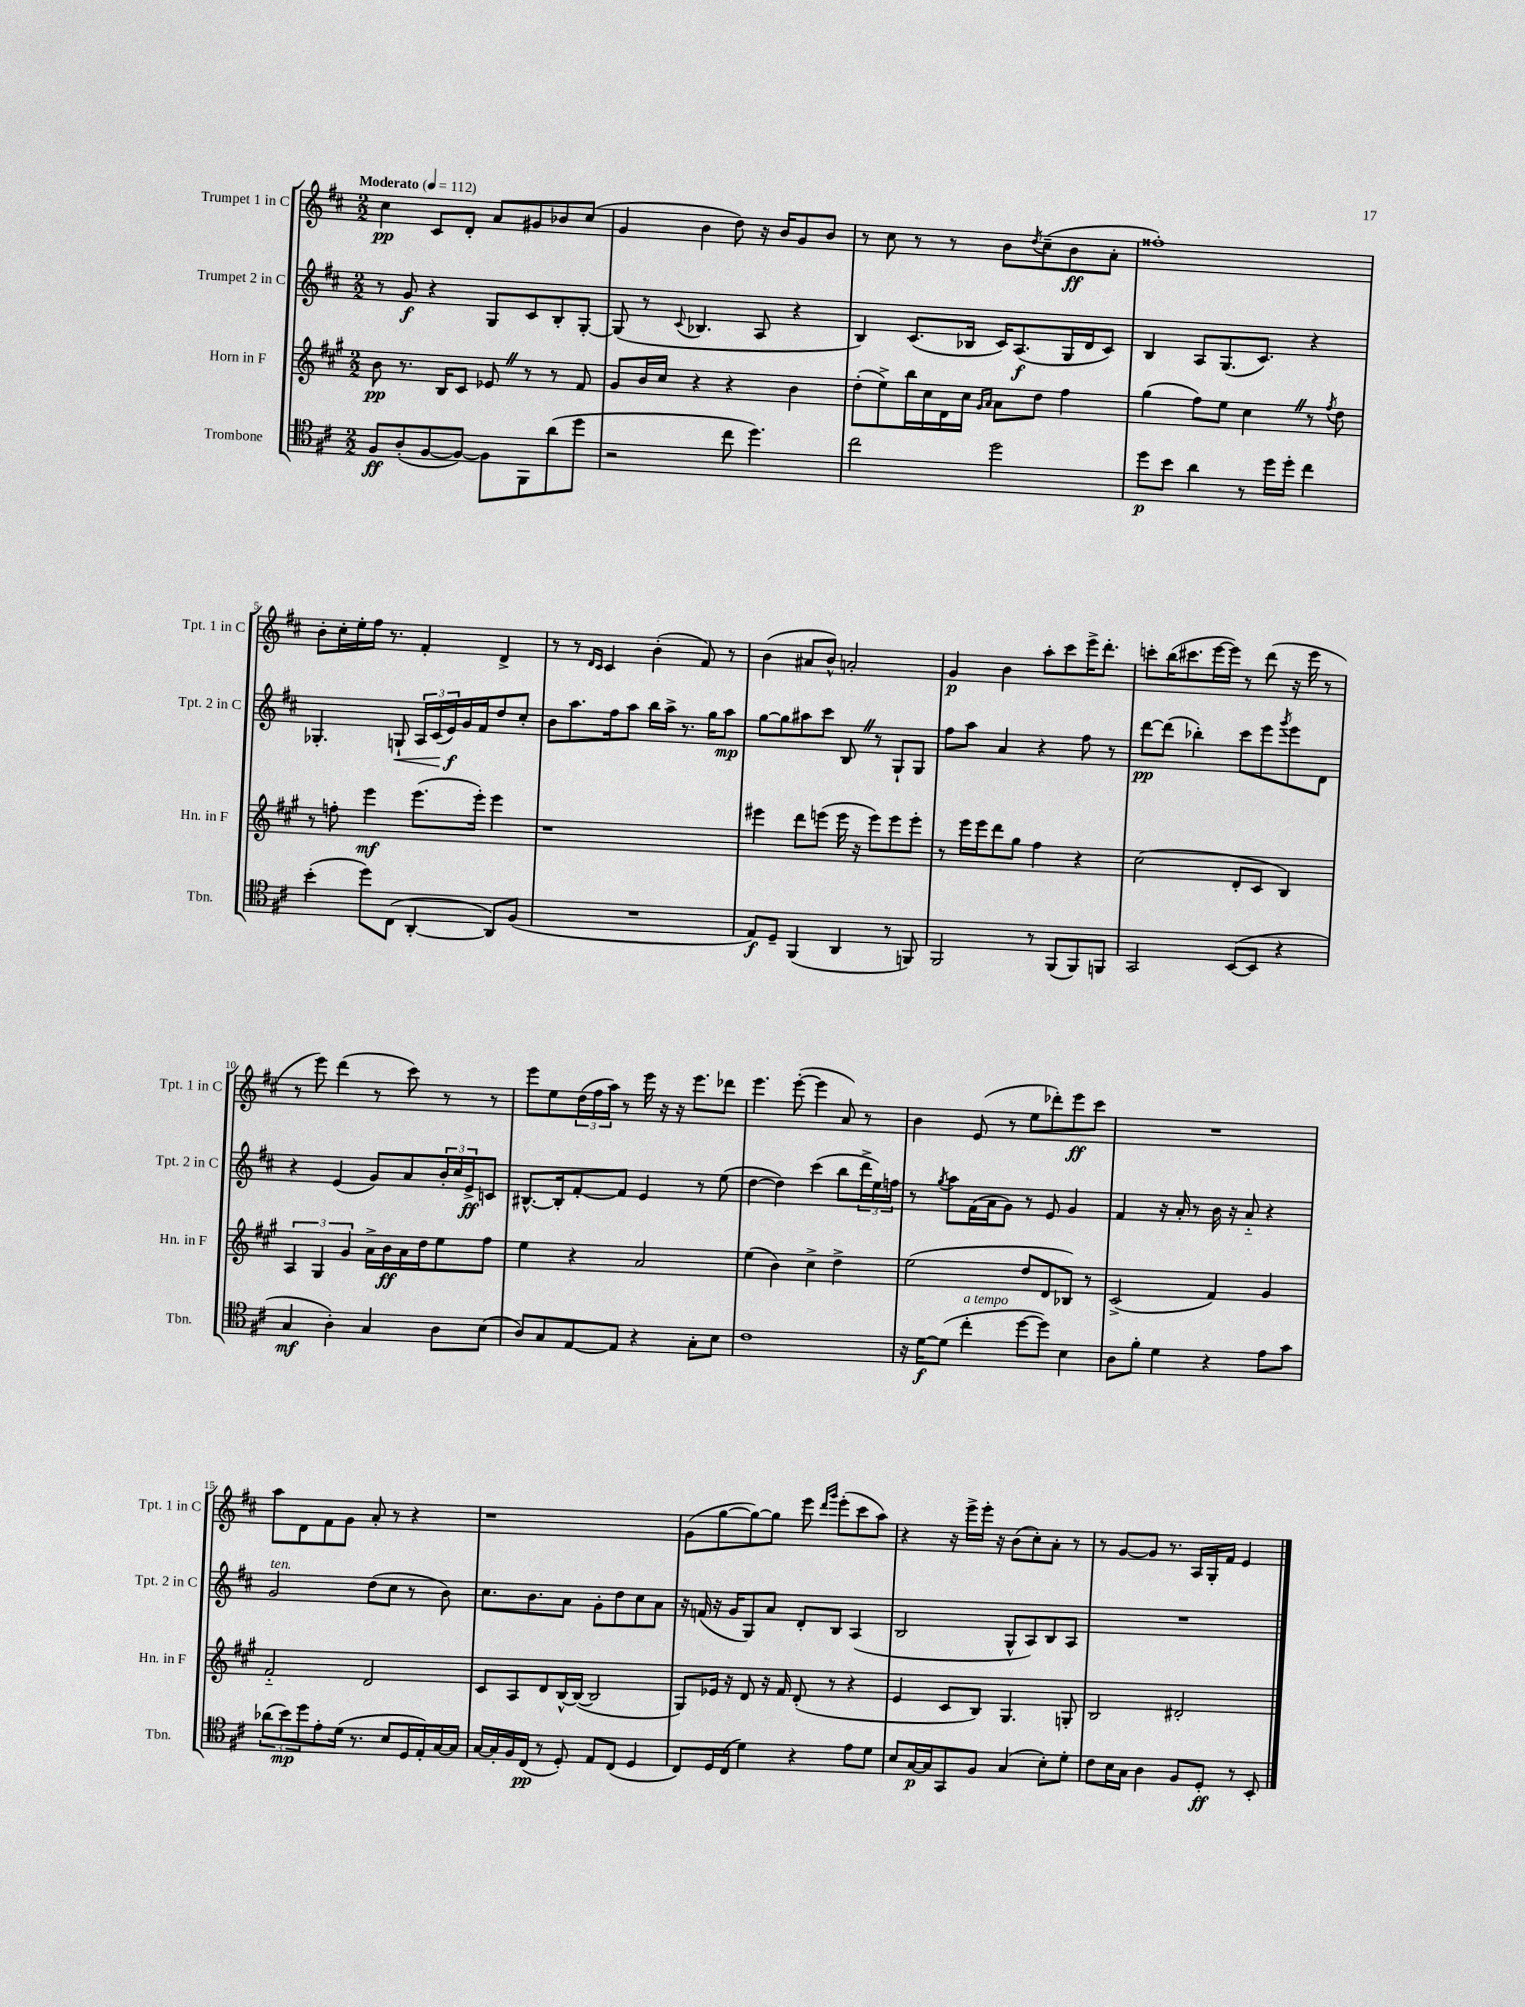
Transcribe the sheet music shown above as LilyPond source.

<<
\new StaffGroup <<
\new Staff = "s0" \with { instrumentName = "Trumpet 1 in C" shortInstrumentName = "Tpt. 1 in C" } {
    \clef treble \key d \major \numericTimeSignature \time 2/2 \tempo "Moderato" 4 = 112
    cis''4\pp cis'8 d'8-. a'8 gis'8 bes'8 cis''8( |
    g'4 b'4 d''8) r16 b'16 g'8 b'8 |
    r8 cis''8 r8 r8 b'8 \acciaccatura { d''8 } cis''8--( b'8\ff a'8-. |
    fisis''1-.) |
    b'8-. cis''16-. e''16-. fis''16 r8. fis'4-. d'4-> |
    r8 r8 \grace { d'16 cis'16 } cis'4 b'4-.( fis'8) r8 |
    b'4( ais'8 b'8-^) a'2-. |
    g'4\p b'4 a''8-. cis'''8 e'''16-> d'''8.-. |
    c'''8-. b''16( cis'''8. e'''16~ e'''16) r8 d'''8( r16 e'''16 r8 |
    r8 e'''8) d'''4( r8 cis'''8) r8 r8 |
    e'''8 e''8 \tuplet 3/2 { d''16( fis''16 a''16) } r8 e'''16 r16 r16 e'''8. des'''8 |
    e'''4. e'''8~-.( e'''4 a'8) r8 |
    b'4 e'8( r8 e''8 des'''8-.) e'''8\ff cis'''8 |
    R1 |
    a''8 d'8 fis'8 g'8 a'8-. r8 r4 |
    r1 |
    g'8( g''8~ g''8~) g''8 e'''8 \grace { d'''16 g'''16 } e'''8-.( cis'''8 a''8) |
    r4 r16 e'''16-> e'''16-. r16 b'8( cis''8-.) a'8-. r8 |
    r8 g'8~ g'8 r8. a16 g16-. fis'16 e'4 \bar "|." |
}
\new Staff = "s1" \with { instrumentName = "Trumpet 2 in C" shortInstrumentName = "Tpt. 2 in C" } {
    \clef treble \key d \major \numericTimeSignature \time 2/2
    r8 g'8\f r4 g8 cis'8 b8-. g8~-. |
    g8( r8 \appoggiatura { cis'8 } bes4. a8 r4 |
    b4) cis'8.( bes16 cis'16) a8.\f( g16 d'16 cis'8) |
    b4 a8 g8.( cis'8.) r4 |
    ges4.-. g8-!\< \tuplet 3/2 { a16 cis'16( e'16\f\!) } g'16 fis'16 d''8 cis''8-. |
    b'8 a''8. fis''16 a''8 b''16 a''16-> r8. g''16 a''8\mp |
    g''8~ g''8 ais''8 cis'''8 b8 \once \override BreathingSign.text = \markup { \musicglyph "scripts.caesura.straight" } \breathe r8 g8-! g8 |
    fis''8 a''8 a'4 r4 fis''8 r8 |
    d'''8~\pp d'''8( bes''4-.) cis'''8 e'''8 \acciaccatura { g'''8 } e'''8 d'8 |
    r4 e'4( g'8) a'8 \tuplet 3/2 { b'16-. cis''16 e'16->\ff } c'8 |
    bis8.~-^ bis16-. fis'8~-. fis'8 e'4 r8 e''8( |
    d''4~ d''4) cis'''4( b''8 \tuplet 3/2 { d'''16-> e''16) f''16 } |
    r8 \acciaccatura { g''8 } a''8 fis'16( a'16 g'8) r8 e'8 g'4 |
    fis'4 r16 a'16-. r8 b'16 r16 a'8-_ r4 |
    g'2^\markup { \italic "ten." } d''8( cis''8 r8 b'8) |
    cis''8. b'8. a'8 g'8-. d''8 cis''8 a'8 |
    r16 f'16( r16 g'16 g8) a'8 d'8-. b8 a4( |
    b2 g8-^ a8) b8 a8 |
    R1 \bar "|." |
}
\new Staff = "s2" \with { instrumentName = "Horn in F" shortInstrumentName = "Hn. in F" } {
    \clef treble \key a \major \numericTimeSignature \time 2/2
    b'8\pp r8. b16 cis'8 ees'8 \once \override BreathingSign.text = \markup { \musicglyph "scripts.caesura.straight" } \breathe r8 r8 fis'8 |
    gis'8 b'16 cis''16 r4 r4 b'4 |
    d''8-.( e''8->) b''16 cis''16 d'16 cis''16 \grace { gis'16 a'16 } a'8 d''8 fis''4 |
    gis''4( fis''8) e''8 cis''4 \once \override BreathingSign.text = \markup { \musicglyph "scripts.caesura.straight" } \breathe r8 \acciaccatura { fis''8 } d''8 |
    r8 f''8-. e'''4\mf e'''8.( e'''16-.) e'''4 |
    r1 |
    eis'''4 d'''8 e'''8( e'''16 r16 e'''8) e'''8 e'''8-. |
    r8 e'''16 e'''16 d'''8 gis''8 fis''4 r4 |
    cis''2( d'8-. cis'8 b4) |
    \tuplet 3/2 { a4 gis4 gis'4 } a'16-> b'16\ff a'16 d''16 e''8 fis''8 |
    e''4 r4 a'2 |
    e''4( b'4) cis''4-> d''4-> |
    e''2( d''8 d'8 bes8) r8 |
    cis'2->( fis'4) gis'4 |
    fis'2-_ d'2 |
    cis'8 a8 d'8 b16~-^ b16~( b2 |
    gis8) ees'16 r16 d'8 r16 fis'16 d'8-.( r8 r4 |
    e'4 cis'8 b8) gis4. g8-. |
    b2 dis'2-. \bar "|." |
}
\new Staff = "s3" \with { instrumentName = "Trombone" shortInstrumentName = "Tbn." } {
    \clef tenor \key d \major \numericTimeSignature \time 2/2
    fis8\ff a8-.( fis8~ fis8~) fis8 fis,8 a'8( d''8 |
    r2 cis''8 d''4.) |
    cis''2 d''2 |
    d''8\p b'8 a'4 r8 d''16 d''16-. cis''4 |
    b'4-.( d''8) cis8( a,4~-. a,8) fis8( |
    R1 |
    e8\f) d8-- fis,4( a,4 r8 f,8) |
    fis,2 r8 fis,8( fis,8) f,8 |
    g,2 b,8~( b,8 r4 |
    g4\mf a4-.) g4 a8 b8( |
    a8) g8 e8~ e8 r4 g8-. b8 |
    cis'1 |
    r16 d'16~\f d'8( cis''4-.^\markup { \italic "a tempo" } d''8~ d''8) b4 |
    a8 fis'8-. d'4 r4 e'8 g'8 |
    \tuplet 3/2 { aes'8( b'8\mp) d''8 } e'8-. d'16( r8. b8 d16 e16-.) g16~ g16 |
    g16~ g16-. fis16 cis16\pp( r8 d8-.) e8 cis8( d4 |
    cis8) d16 cis16( d'4) r4 e'8 d'8 |
    b8 g16~\p g16 g,8 fis8 g4( b8-.) d'8-. |
    cis'8 b16 g16 a4 fis8 d8-.\ff r8 b,8-. \bar "|." |
}
>>
>>
